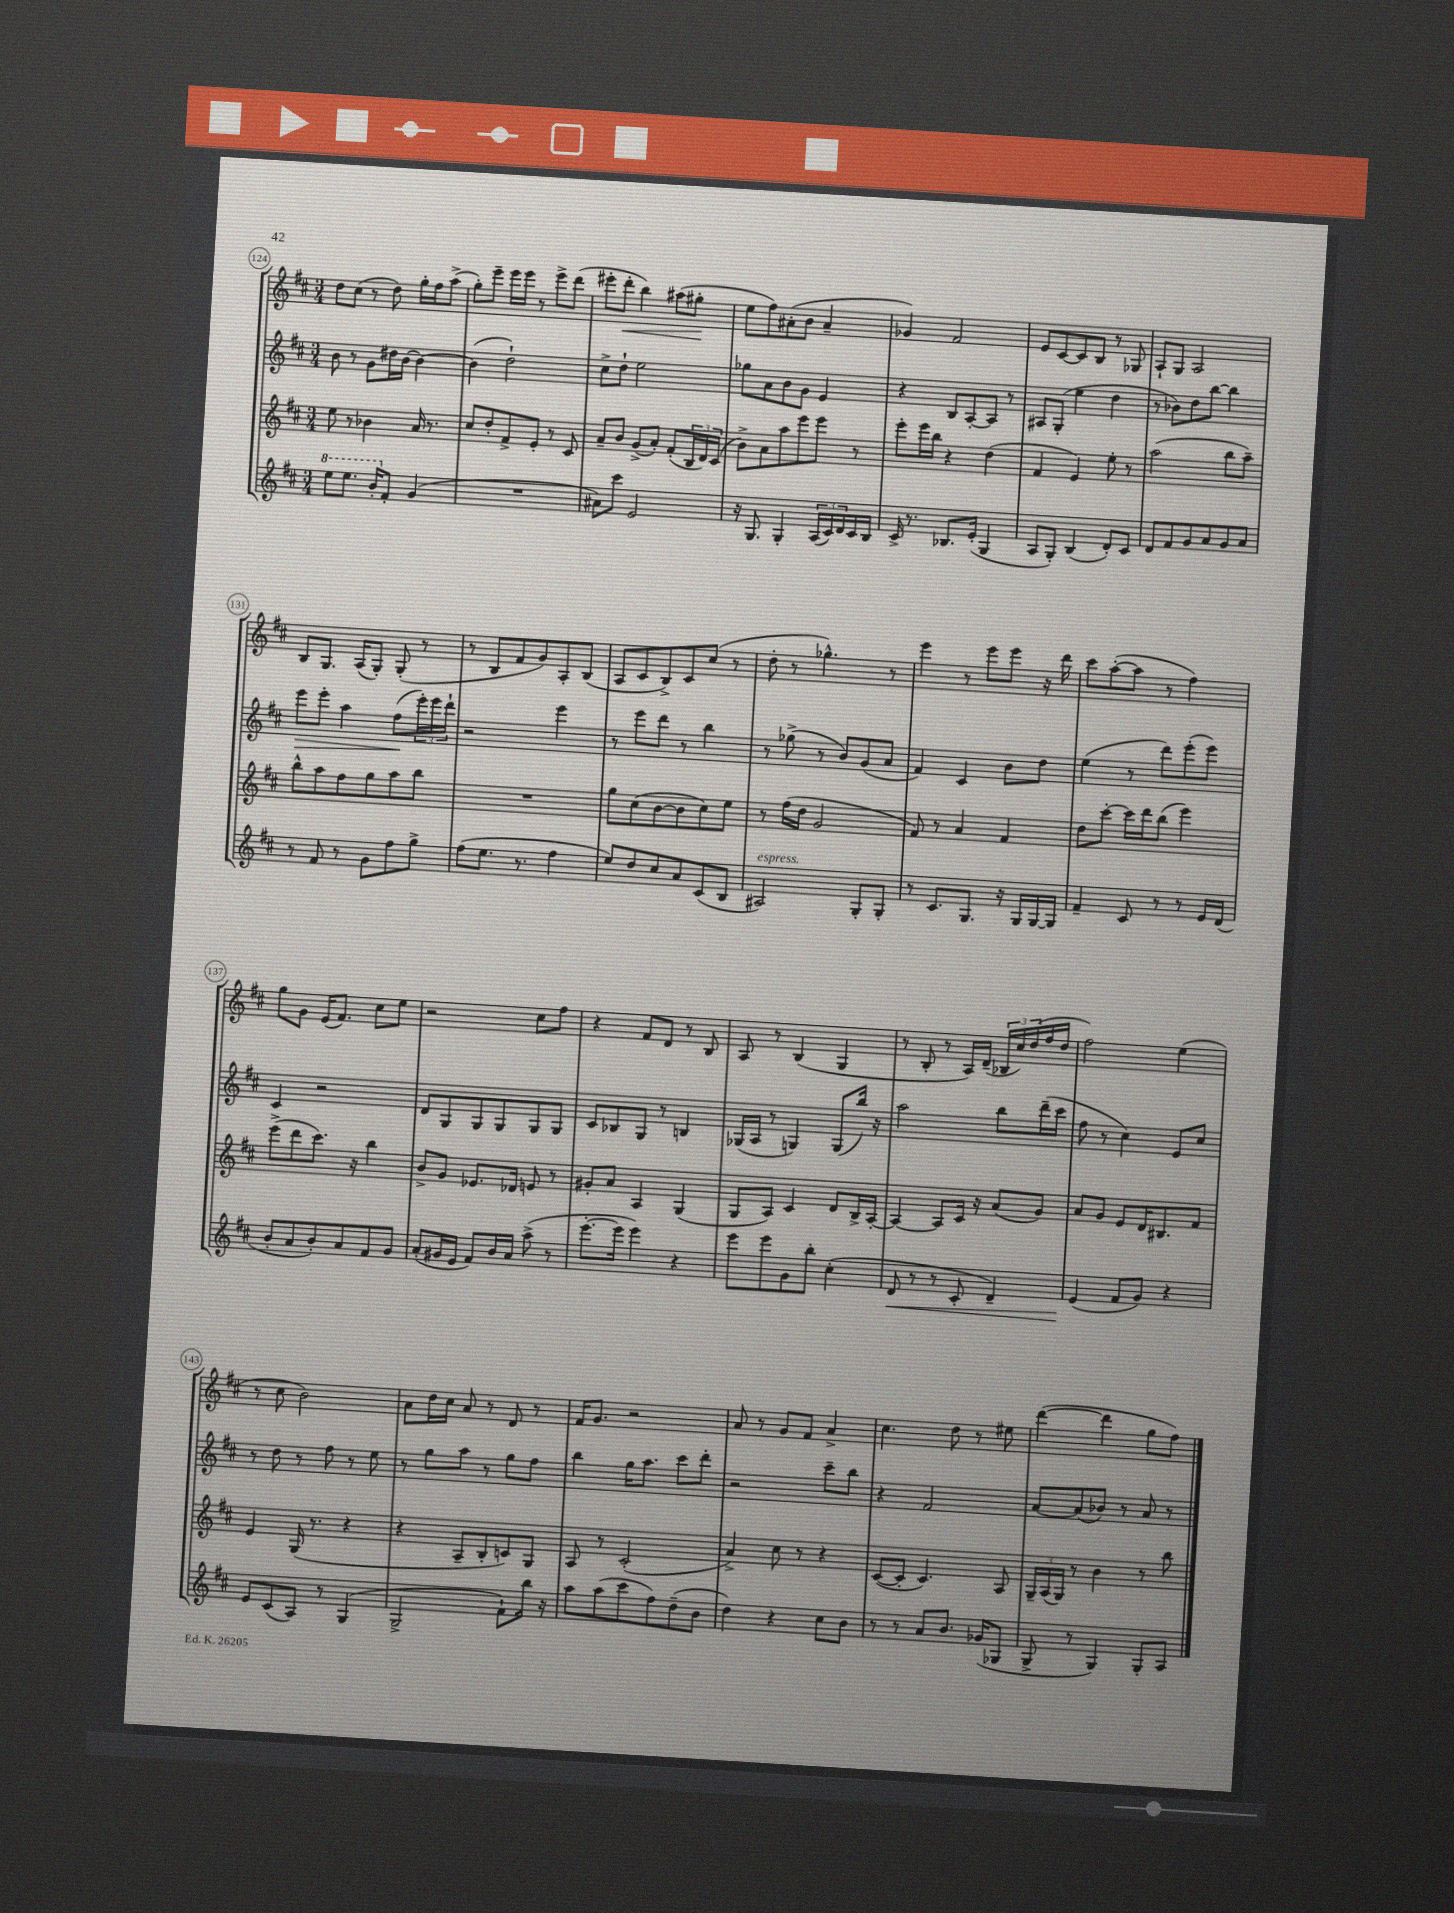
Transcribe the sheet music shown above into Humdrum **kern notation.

**kern	**dynam	**kern	**kern	**dynam	**kern	**dynam
*part4	*part4	*part3	*part2	*part2	*part1	*part1
*staff4	*staff4	*staff3	*staff2	*staff2	*staff1	*staff1
*clefG2	*	*clefG2	*clefG2	*	*clefG2	*
*k[f#c#]	*	*k[f#c#]	*k[f#c#]	*	*k[f#c#]	*
*M3/4	*	*M3/4	*M3/4	*	*M3/4	*
*8va	*	*	*	*	*	*
=124	=124	=124	=124	=124	=124	=124
8eee\L	.	8ee\	8b\	.	8dd\L	.
8.eee\J	.	8r	8r	.	(8cc#\J	.
.	.	4b-X\	8g\L	.	8r	.
16bb'/KL	.	.	.	.	.	.
*X8va	*	*	*	*	*	*
8f#'/J	.	.	16dd#X\L	.	8dd\)	.
.	.	.	[16b\JJ	.	.	.
(4g/	.	16a/	4b\_	.	16gg'\LL	.
.	.	8.r	.	.	16ff#\J	.
.	.	.	.	.	(8aa^\J	.
=125	=125	=125	=125	=125	=125	=125
2.r	.	8cc#/L	(4b\]	.	8gg'\L)	.
.	.	8dd'/	.	.	8eee~\J	.
.	.	8f#^/	2dd`\)	.	16eee\LL	.
.	.	.	.	.	16eee\JJ	.
.	.	8e'/J	.	.	8r	.
.	.	8r	.	.	8eee^\L	.
.	.	8c#/	.	.	(8ddd\J	.
=126	=126	=126	=126	=126	=126	=126
8a#X\L)	.	8a~/L	8cc#^\L	.	8eee#X'\L	.
!	!	!	!	!	!	!LO:HP:b
8ccc#\J	.	8b/J	8dd`\J	.	8ddd'\J	<
2e/	.	(8g^/L	2ee\	.	4bb\)	.
.	.	8a'/J)	.	.	.	.
.	.	(8f#'/L	.	.	(8aa#X\L	.
.	.	24B/L	.	.	8gg#X'\J	.
.	.	24d/)	.	.	.	.
.	.	(24c#/JJ	.	.	.	.
.	.	.	.	.	.	[
=127	=127	=127	=127	=127	=127	=127
16r	.	8b^\L)	8gg-X\L	.	8ee\L	.
8.G/	.	.	.	.	.	.
.	.	8a\	8a\	.	8ff#\)	.
4G'/	.	8aa\	8b\	.	(8a#X'\	.
.	.	8eee\	8g\J	.	8b\J	.
(24A/LL	.	8eee\J	4e/	.	4a#~/	.
24c#/)	.	.	.	.	.	.
24d/	.	.	.	.	.	.
16c#/	.	8r	.	.	.	.
16B/JJ	.	.	.	.	.	.
=128	=128	=128	=128	=128	=128	=128
16c#^/	.	8eee'\L	4r	.	4g-X/)	.
8.r	.	.	.	.	.	.
.	.	16eee\L	.	.	.	.
.	.	16bb\JJ	.	.	.	.
8.B-X/L	.	4r	8B/L	.	2f#/	.
.	.	.	[8A'/	.	.	.
(16e'/Jk	.	.	.	.	.	.
4G/	.	(4dd\	8A/J]	.	.	.
.	.	.	8r	.	.	.
=129	=129	=129	=129	=129	=129	=129
8A/L	.	4f#/	8A#X/L	.	8e/L	.
8G'/J)	.	.	(8G'/J	.	[8c#/	.
(4B/	.	4e/)	4ee\	.	8c#/]	.
.	.	.	.	.	8B/J	.
8d'/L)	.	8ee'\	4dd\	.	8r	.
8c#/J	.	8r	.	.	8G-X/	.
=130	=130	=130	=130	=130	=130	=130
8d/L	.	(2aa\	8r	.	8A`/L	.
8f#/	.	.	8b-X\L)	.	8G/J	.
8g/	.	.	8dd\	.	2A/	.
8a/	.	.	[8bb\J	.	.	.
8g/	.	8bb\L	4bb\]	.	.	.
8a/J	.	8aa~\J)	.	.	.	.
!!LO:LB:g=z
=131	=131	=131	=131	=131	=131	=131
!	!	!	!	!LO:HP:b	!	!
8r	.	8bb^^\L	8eee\L	>	8B/L	.
8f#/	.	8aa\	8eee'\J	.	8.G/J	.
8r	.	8ff#\	4aa\	.	.	.
.	.	.	.	.	(16A/KL	.
8g\L	.	8gg\	.	.	8G'/J)	.
8ff#\	.	8aa\	(8ff#\L	.	(8G'/	.
8gg^\J	.	8bb\J	24eee'\L)	]	8r	.
.	.	.	24eee\	.	.	.
.	.	.	24ddd`\JJ	.	.	.
=132	=132	=132	=132	=132	=132	=132
(8ff#\L	.	2.r	2r	.	8r	.
8.ee\J	.	.	.	.	8B/L	.
.	.	.	.	.	8f#/	.
8.r	.	.	.	.	.	.
.	.	.	.	.	8g/)	.
4ff#\	.	.	4eee\	.	8A'/	.
.	.	.	.	.	(8B/J	.
=133	=133	=133	=133	=133	=133	=133
8ee/L)	.	8gg\L	8r	.	8A/L	.
8dd/	.	(8cc#\	8eee\L	.	8c#/	.
8cc#/	.	[8b\	8ddd\J	.	8B^/)	.
8a/	.	8b\]	8r	.	8c#/	.
(8c#/	.	8cc#\)	4bb\	.	(8cc#/J	.
8B/J	.	8ee\J	.	.	8r	.
=134	=134	=134	=134	=134	=134	=134
!LO:TX:a:i:t=espress.	!	!	!	!	!	!
2A#X/)	.	8r	8r	.	8dd'\	.
.	.	(16ff#\LL	(8gg-X^\	.	8r	.
.	.	16dd\JJ	.	.	.	.
.	.	2g/	8r	.	4.gg-X^^\)	.
.	.	.	8b/L)	.	.	.
8G'/L	.	.	(8g/	.	.	.
8G'/J	.	.	8a/J	.	8r	.
=135	=135	=135	=135	=135	=135	=135
8r	.	8f#/)	4f#/)	.	4eee\	.
8.c#/L	.	8r	.	.	.	.
.	.	4a/	4c#/	.	8r	.
8.G/J	.	.	.	.	.	.
.	.	.	.	.	8eee\L	.
16r	.	4f#/	8b\L	.	8eee\J	.
16G/LL	.	.	.	.	.	.
[16G/	.	.	8dd\J	.	16r	.
16G/JJ]	.	.	.	.	16ddd\	.
=136	=136	=136	=136	=136	=136	=136
4f#~/	.	8dd\L	(4ee\	.	8ccc#\L	.
.	.	[8ccc#'\J	.	.	([8aa'\	.
8c#/	.	16ccc#\LL]	8r	.	8aa\J]	.
.	.	16ddd\J	.	.	.	.
8r	.	(8bb\J	8ddd\L)	.	8r	.
8r	.	4eee\)	(8eee'\	.	4ff#\)	.
16e/LL	.	.	8eee\J)	.	.	.
(16d/JJ	.	.	.	.	.	.
!!LO:LB:g=z
=137	=137	=137	=137	=137	=137	=137
8b'/L	.	(8eee^\L	4c#/	.	8gg\L	.
8a/	.	8ddd\	.	.	8g\J	.
8b'/)	.	8.ccc#\J)	2r	.	(16e/KL	.
.	.	.	.	.	8.f#/J)	.
8a/	.	.	.	.	.	.
.	.	16r	.	.	.	.
8f#/	.	4bb\	.	.	8cc#\L	.
8g/J	.	.	.	.	8ee\J	.
=138	=138	=138	=138	=138	=138	=138
(8a'/L	.	8b^/L	8d/L	.	2r	.
16g#X/L	.	8g/J	8G/	.	.	.
16e/JJ	.	.	.	.	.	.
8f#/L)	.	8.e-X/L	8G/	.	.	.
16b/L	.	.	8G/	.	.	.
16a/JJ	.	16d-X/Jk	.	.	.	.
(8aa^\	.	8en/	8G/	.	8cc#\L	.
8r	.	8r	8G/J	.	8ff#\J	.
=139	=139	=139	=139	=139	=139	=139
[8.eee'\L	.	8g#X'/L	8c#/L	.	4r	.
.	.	8a/J	8B-X/	.	.	.
16eee\Jk]	.	.	.	.	.	.
4eee\)	.	4A/	8G/J	.	8f#/L	.
.	.	.	8r	.	8d/J	.
4r	.	(4G/	4Bn/	.	8r	.
.	.	.	.	.	8B/	.
=140	=140	=140	=140	=140	=140	=140
8eee\L	.	8G/L	(16G-X/LL	.	8A/	.
.	.	.	16A/JJ	.	.	.
8eee\	.	8A/J)	8r	.	8r	.
8g\	.	4c#/	4Gn/)	.	(4B/	.
8bb'\J	.	.	.	.	.	.
(4cc#'\	.	8d/L	(8G/L	.	4G/	.
.	.	16B^/L	16bb/Jk)	.	.	.
.	.	[16A'/JJ	16r	.	.	.
=141	=141	=141	=141	=141	=141	=141
!	!LO:HP:b	!	!	!	!	!
8d/	<	4A/_	2aa\	.	8r	.
8r	.	.	.	.	8B'/	.
8r	.	8A/L]	.	.	8r	.
8c#'/	.	16c#/Jk	.	.	16A/LL)	.
.	.	16r	.	.	(16d~/JJ	.
4d~/)	.	(8a/L	8bb\L	.	24B-X/LL	.
.	.	.	.	.	24cc#/)	.
.	.	.	.	.	(24dd/	.
.	.	8g/J)	(16ddd~\L	.	16ff#/	.
.	.	.	16ccc#\JJ	.	16dd/JJ	.
=142	=142	=142	=142	=142	=142	=142
(4e/	.	8a/L	8ff#\	.	2ff#\)	.
.	.	8g/J	8r	.	.	.
8f#/L	[	8e/L	4cc#\)	.	.	.
8g/J)	.	16d/K	.	.	.	.
.	.	8.B#X/	.	.	.	.
4r	.	.	8e/L	.	(4ee\	.
.	.	8f#/J	8cc#/J	.	.	.
!!LO:LB:g=z
=143	=143	=143	=143	=143	=143	=143
8e/L	.	4e/	8r	.	8r	.
(8c#/	.	.	8dd\	.	8cc#\	.
8A/J)	.	(16G/	8r	.	2b\)	.
.	.	8.r	.	.	.	.
8r	.	.	8ff#\	.	.	.
(4G/	.	4r	8r	.	.	.
.	.	.	8ee\	.	.	.
=144	=144	=144	=144	=144	=144	=144
2G^/	.	4r	8r	.	8a\L	.
.	.	.	8gg\L	.	16dd\L	.
.	.	.	.	.	16cc#\JJ	.
.	.	8A~/L	8aa\J	.	8a/	.
.	.	8B'/	8r	.	8r	.
8f#`\L)	.	8cn/)	8gg\L	.	8d/	.
16bb\Jk	.	8G/J	8ff#\J	.	8r	.
16r	.	.	.	.	.	.
=145	=145	=145	=145	=145	=145	=145
8aa\L	.	8A/	4bb\	.	16f#/KL	.
.	.	.	.	.	8.g/J	.
(8aa\	.	8r	.	.	.	.
8ccc#\	.	(2c#'/	16gg\KL	.	2r	.
.	.	.	8.aa\J	.	.	.
8ff#\)	.	.	.	.	.	.
(8dd~\	.	.	8ccc#\L	.	.	.
8b\J	.	.	8ddd'\J	.	.	.
=146	=146	=146	=146	=146	=146	=146
4dd\)	.	4a^/)	2r	.	8a/	.
.	.	.	.	.	8r	.
4r	.	8cc#\	.	.	8g/L	.
.	.	8r	.	.	8f#/J	.
8cc#\L	.	4r	8ccc#~\L	.	4a^/	.
8b\J	.	.	8bb\J	.	.	.
=147	=147	=147	=147	=147	=147	=147
8r	.	([8c#/L	4r	.	4.cc#\	.
8r	.	8c#'/J]	.	.	.	.
8a/L	.	4.c#/)	2f#/	.	.	.
8.b/J	.	.	.	.	8dd\	.
.	.	.	.	.	8r	.
(16g-X/KL	.	.	.	.	.	.
8G-X/J	.	8A/	.	.	8ee#X\	.
=148	=148	=148	=148	=148	=148	=148
8G^/	.	24G~/LL	[8a/L	.	([4ddd\	.
.	.	(24A/	.	.	.	.
.	.	24G/JJ)	.	.	.	.
8r	.	8r	(8a/]	.	.	.
4G/)	.	4b\	8b-X/J)	.	4ddd\]	.
.	.	.	8r	.	.	.
8G'/L	.	8r	8a/	.	8gg\L	.
8A/J	.	8bb\	8r	.	8ff#\J)	.
==	==	==	==	==	==	==
*-	*-	*-	*-	*-	*-	*-
